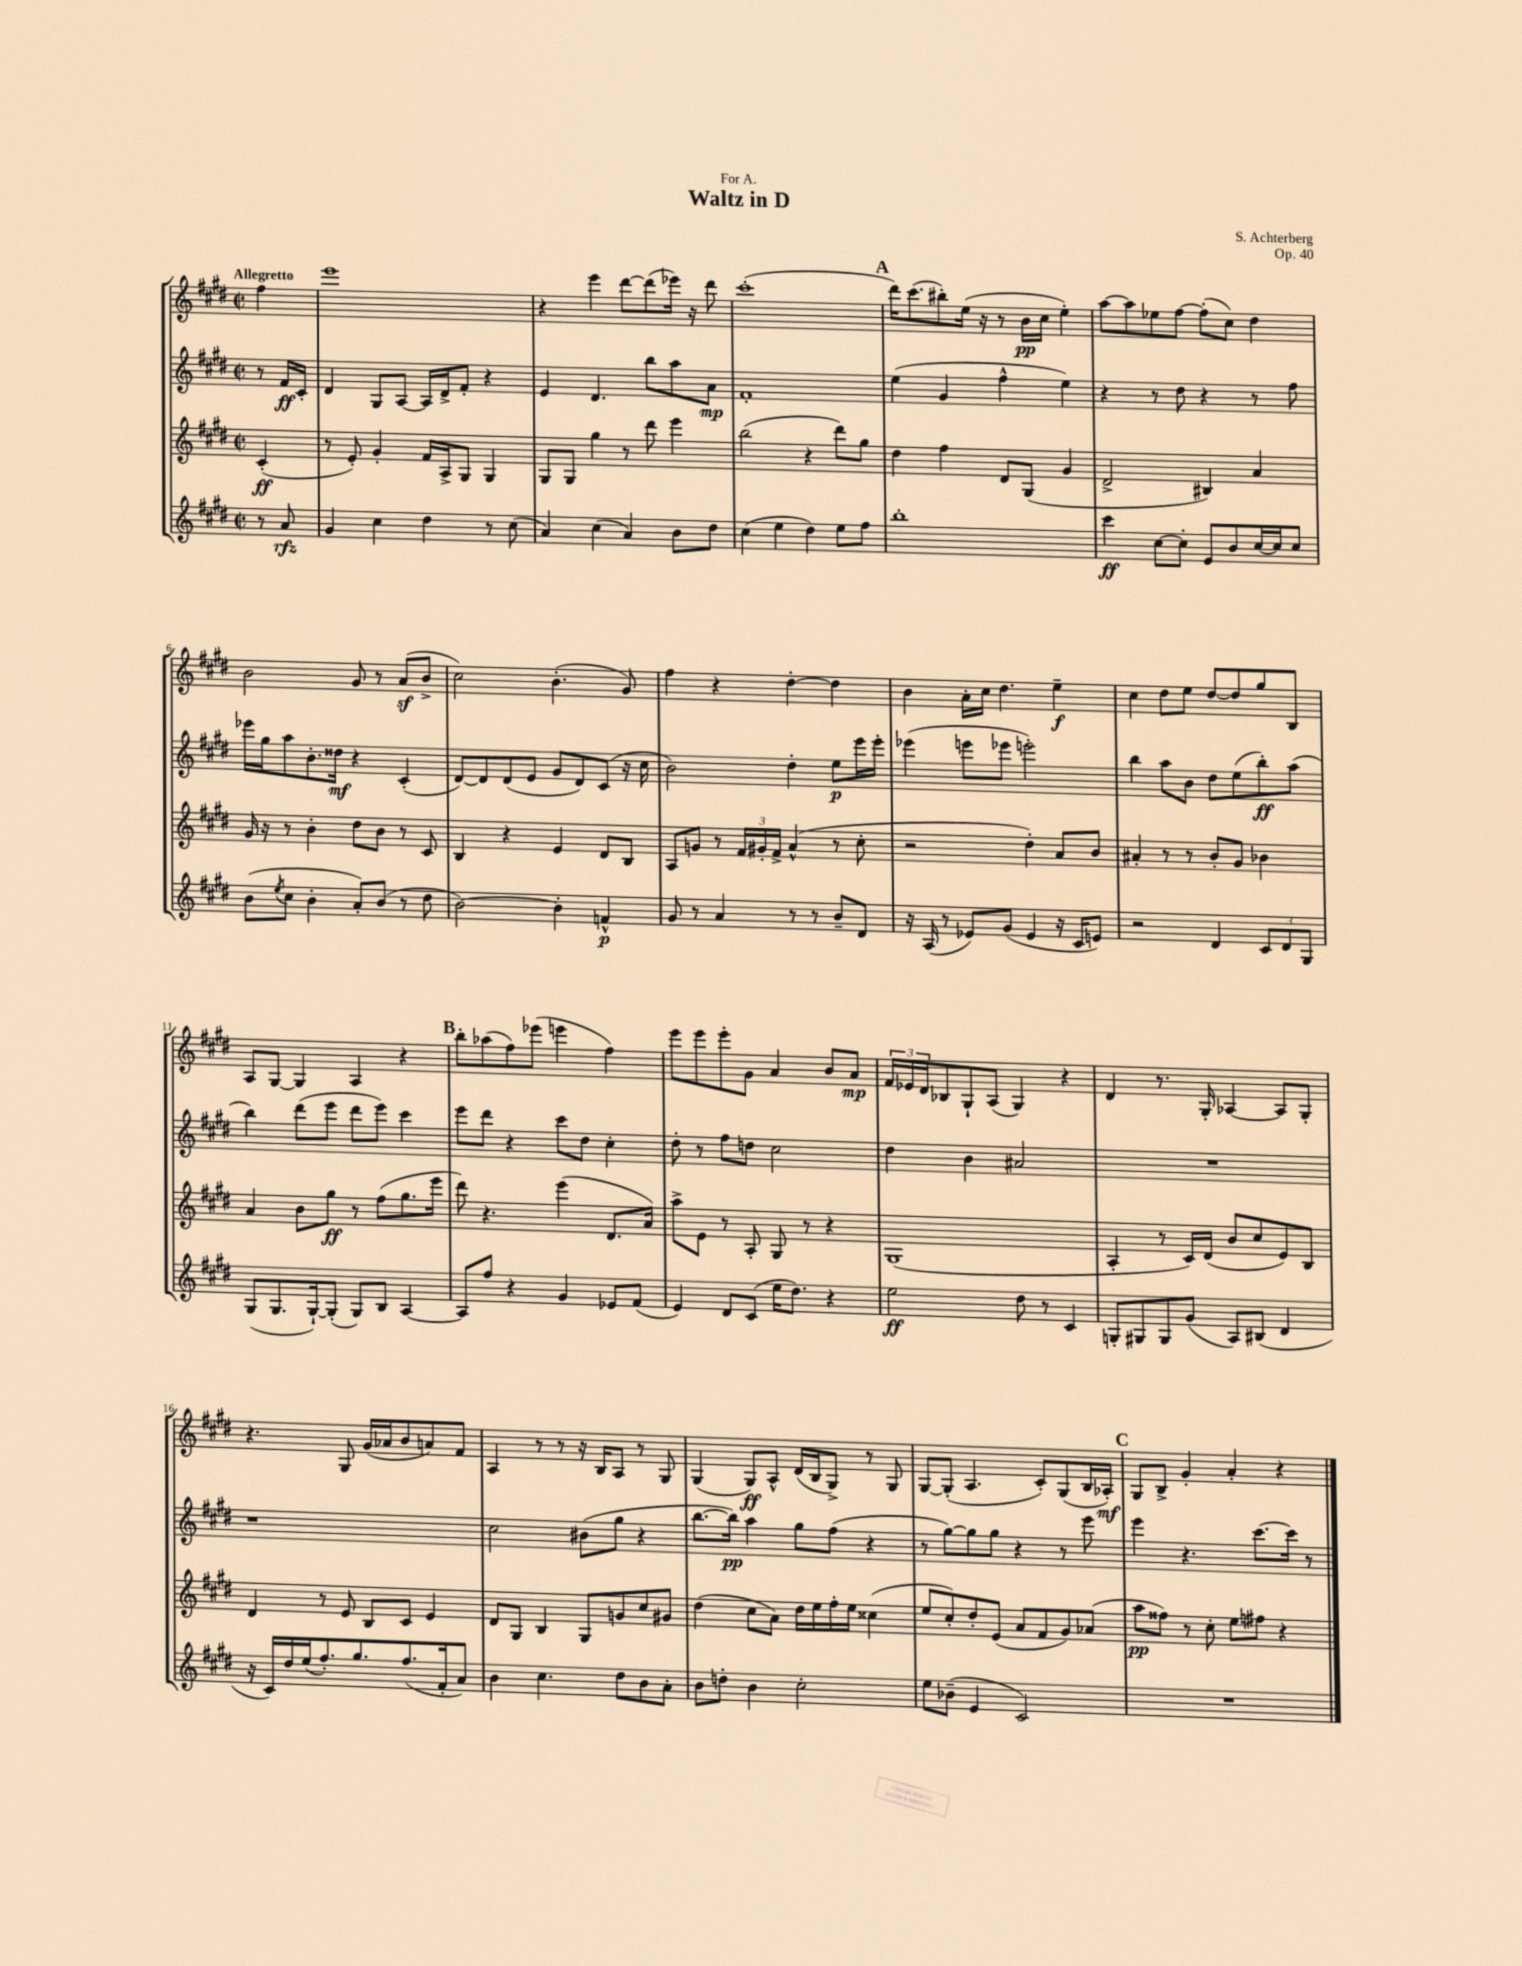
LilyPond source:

\header { title = "Waltz in D" composer = "S. Achterberg" dedication = "For A." opus = "Op. 40" }
<<
\new StaffGroup <<
\new Staff = "s0" {
    \clef treble \key e \major \defaultTimeSignature \time 2/2 \partial 4 \tempo "Allegretto"
    fis''4 |
    e'''1 |
    r4 e'''4 dis'''8~ dis'''8( ees'''16) r16 dis'''8 |
    cis'''1-.( |
    \mark \markup { \bold "A" } dis'''16) cis'''8.( bis''8-.) e''16( r16 r8 b'16\pp cis''16 e''4-.) |
    a''8~ a''8 ees''8 fis''8~ fis''8-.( cis''8) dis''4 |
    b'2 gis'8 r8 a'8\sf( b'8-> |
    cis''2) b'4.-.( gis'8) |
    fis''4 r4 dis''4~-. dis''4 |
    b'4 a'16-. cis''16 dis''4. e''4--\f |
    cis''4 dis''8 e''8 dis''8~ dis''8 gis''8 b8 |
    a8 gis8~ gis4 a4 r4 |
    \mark \markup { \bold "B" } b''8-. aes''8( fis''8) ees'''8( e'''4 fis''4) |
    e'''8 e'''8 e'''8-. gis'8 a'4 b'8 a'8\mp |
    \tuplet 3/2 { fis'16 ees'16 dis'16 } bes8 gis8-! a8( gis4) r4 |
    dis'4 r8. gis16-. aes4~ aes8 gis8-. |
    r4. gis8 gis'16( aes'16 b'8 a'8) fis'8 |
    a4 r8 r8 r16 b16 a8 r8 gis8 |
    gis4( gis8\ff) a8-^ dis'16( b16 gis8->) r8 gis8 |
    gis8~ gis8-.( a4. cis'8-.) gis8( b16 aes16-.\mf) |
    \mark \markup { \bold "C" } gis8 b8-> gis'4-. a'4-. r4 \bar "|." |
}
\new Staff = "s1" {
    \clef treble \key e \major \defaultTimeSignature \time 2/2 \partial 4
    r8 fis'16\ff cis'16-. |
    dis'4 gis8 a8~ a16 dis'16-> fis'8-. r4 |
    e'4 dis'4. b''8 a''8 a'8\mp |
    fis'1-. |
    \mark \markup { \bold "A" } e''4( gis'4 fis''4-^ e''4) |
    r4 r8 dis''8 r4 r8 fis''8 |
    ees'''16 gis''16 a''8 b'8.-. disis''16\mf r4 cis'4-.( |
    dis'8~) dis'8 dis'8( e'8 gis'8 dis'8) cis'8( r16 cis''16 |
    b'2) dis''4-. e''8\p e'''16 e'''16-. |
    ees'''4( e'''8 ees'''8 e'''2-.) |
    b''4 a''8 b'8 dis''8 e''8( b''8-.\ff) a''8( |
    b''4) dis'''8( e'''8 dis'''8 e'''8) cis'''4 |
    \mark \markup { \bold "B" } e'''8 dis'''8 r4 cis'''8 dis''8 cis''4-. |
    dis''8-. r8 fis''8 d''8 cis''2 |
    dis''4 b'4 ais'2 |
    R1 |
    r1 |
    cis''2 bis'8( gis''8 r4 |
    b''8.~ b''16\pp) a''4 gis''8 fis''8( r4 |
    r8 gis''8~) gis''8 gis''8 r4 r8 e'''8 |
    \mark \markup { \bold "C" } e'''4 r4. cis'''8.~ cis'''16 r8 \bar "|." |
}
\new Staff = "s2" {
    \clef treble \key e \major \defaultTimeSignature \time 2/2 \partial 4
    cis'4-.\ff( |
    r8 e'8-.) gis'4-. fis'16 a16-> gis8 gis4 |
    gis8 gis8 gis''4 r8 dis'''8 e'''4 |
    b''2( r4 dis'''8) gis''8 |
    \mark \markup { \bold "A" } dis''4 fis''4 dis'8 gis8( gis'4 |
    dis'2-> bis4) a'4 |
    gis'16 r16 r8 b'4-. dis''8 b'8 r8 cis'8 |
    b4 r4 e'4 dis'8 b8 |
    a8 g'8 r8 \tuplet 3/2 { fis'16 gis'16-. fis'16-> } a'4-^( r8 cis''8-. |
    r2 dis''4-.) a'8 b'8 |
    ais'4-. r8 r8 b'8-. gis'8 bes'4 |
    a'4 b'8 gis''8\ff r8 fis''8( gis''8. e'''16 |
    \mark \markup { \bold "B" } dis'''8) r4. e'''4( dis'8. a'16) |
    a''8-> e'8 r8 a8-. gis8 r8 r4 |
    gis1( |
    a4-. r8 cis'16) dis'16( b'8 cis''8 e'8) b8 |
    dis'4 r8 e'8 b8 cis'8 e'4 |
    dis'8 gis8 b4 gis8 g'8 cis''8 gis'8 |
    dis''4( cis''8 a'8) dis''16 e''16 fis''16-. e''16 cisis''4( |
    e''8 cis''8-.) dis''8-. e'8( a'8 fis'8 gis'8) aes'8( |
    \mark \markup { \bold "C" } a''8\pp fisis''8) r8 cis''8-. e''8 fis''8 r4 \bar "|." |
}
\new Staff = "s3" {
    \clef treble \key e \major \defaultTimeSignature \time 2/2 \partial 4
    r8 a'8\rfz |
    gis'4 cis''4 dis''4 r8 cis''8( |
    a'4) cis''4( a'4) b'8 dis''8 |
    cis''4( e''4 dis''4) e''8 fis''8 |
    \mark \markup { \bold "A" } b''1-. |
    cis'''4\ff cis''8~ cis''8-. e'8 b'8 cis''16~ cis''16 cis''8 |
    b'8( \acciaccatura { e''8 } cis''8 b'4-. a'8-.) b'8( r8 dis''8 |
    b'2~) b'4-. f'4-^\p |
    gis'8 r8 a'4 r8 r8 b'8-- dis'8 |
    r16 a16( r8 ees'8) gis'8( ees'4 r16 cis'16 e'8) |
    r2 dis'4 \tuplet 3/2 { cis'8 dis'8 gis8 } |
    gis8( gis8. gis16~-!) gis8-.( gis8) b8 a4~ |
    \mark \markup { \bold "B" } a8 fis''8 r4 gis'4 ees'8 fis'8( |
    e'4) dis'8 cis'8( e''16 dis''8.) r4 |
    e''2\ff dis''8 r8 cis'4 |
    g8-. gis8 gis8 gis'8( a8) bis8( dis'4 |
    r16 cis'16) dis''16 e''16( fis''8.-.) gis''8. fis''8.( fis'16-. a'8) |
    b'4 cis''4. dis''8 b'8 a'8-. |
    b'8 d''8-. b'4 cis''2-. |
    e''8 bes'8--( e'4 cis'2) |
    \mark \markup { \bold "C" } R1 \bar "|." |
}
>>
>>
